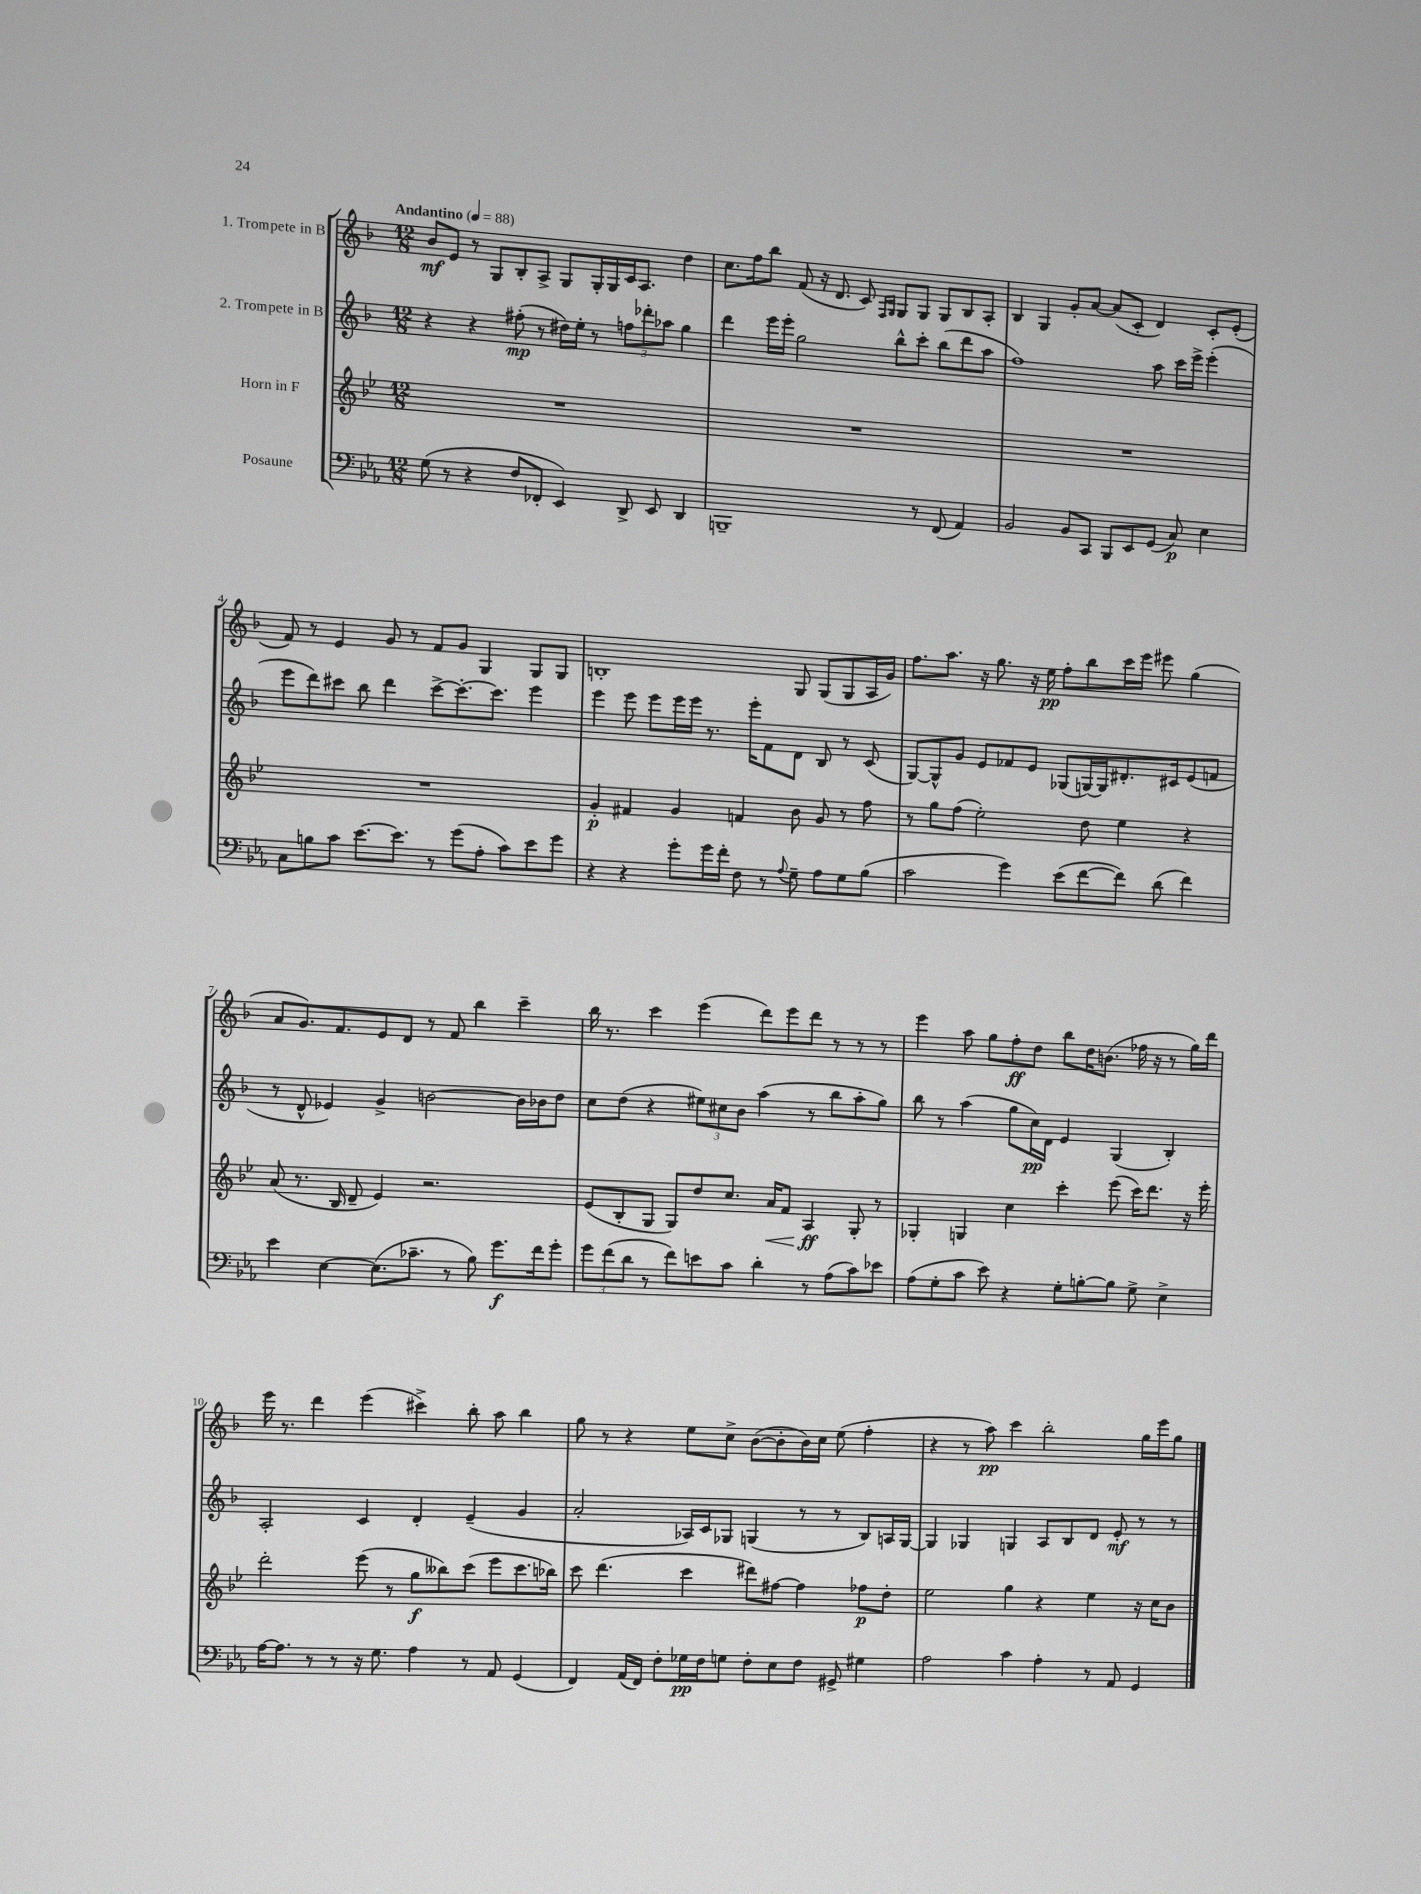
<<
\new StaffGroup <<
\new Staff = "s0" \with { instrumentName = "1. Trompete in B" } {
    \clef treble \key f \major \numericTimeSignature \time 12/8 \tempo "Andantino" 4 = 88
    bes'8\mf e'8 r8 g8 bes8-. a8-> g8 g16-. g16 c'16 a8. d''4 |
    c''8. f''16 bes''8 f'8( r16 d'8. c'8) \grace { f16 g16 } g8 g8 g8 bes8 a8-. |
    bes4 g4 g'8-. a'8~ a'8( c'8-. d'4) c'8-. e'8-.( |
    f'8) r8 e'4 g'8 r8 f'8 g'8 g4 g8 g8 |
    b1-. g8 g8( g8 a16 g'16) |
    f''8. a''8. r16 g''8. r16 e''16\pp f''8-. bes''8 c'''16 e'''16 eis'''8 g''4( |
    a'8 g'8.) f'8. e'8 d'8 r8 f'8 bes''4 c'''4-- |
    bes''16 r8. c'''4 e'''4( d'''8) e'''8 d'''8 r8 r8 r8 |
    e'''4 a''8 g''8 f''8-.\ff d''8 bes''8 d''16 b'8.( fes''16 r16 r8 g''16) d'''16 |
    e'''16 r8. d'''4 e'''4( cis'''4->) bes''8-. a''8 bes''4 |
    g''8 r8 r4 e''8 c''8-> bes'8~( bes'8-. bes'16) c''16 e''8( f''4-. |
    r4 r8 a''8\pp) c'''4 bes''2-. g''16 e'''16 g''8 \bar "|." |
}
\new Staff = "s1" \with { instrumentName = "2. Trompete in B" } {
    \clef treble \key f \major \numericTimeSignature \time 12/8
    r4 r4 fis''8-.\mp( r8 dis''16) e''16-. r8 \tuplet 3/2 { f''8 des'''8-. aes''8 } g''4 |
    d'''4 e'''16 e'''16-. g''2 bes''8-^ c'''8-. bes''8( d'''8 a''8 |
    f''1) a''8 c'''16 e'''16-> e'''4-.( |
    e'''8 d'''8) cis'''8 bes''8 d'''4 cis'''8~-> cis'''8.~-. cis'''8. e'''4 |
    e'''4 e'''8 e'''8 e'''16 e'''16 r8. e'''16-. f'8 d'8 bes8 r8 c'8( |
    g8~) g8-^ g'8 e'8 fes'8 e'8 ges8( g16~) g16 dis'8.-. cis'16 e'8( f'8 |
    r8 d'8-^ ees'4) g'4-> b'2~ b'16 bes'16 d''8 |
    c''8 d''8( r4 \tuplet 3/2 { eis''8) cis''8 bes'8 } a''4( r8 bes''8 a''8-. g''8) |
    bes''8 r8 a''4( g''8 c''16\pp) d'16 e'4 g4( bes4-.) |
    a2-. c'4 d'4-. e'4--( g'4 |
    a'2-. aes16) c'16 ges8 g4( r8 r8 bes8) a16 g16~ |
    g4 ges4 g4 a8 bes8 d'8 e'8-.\mf r8 r8 \bar "|." |
}
\new Staff = "s2" \with { instrumentName = "Horn in F" } {
    \clef treble \key bes \major \numericTimeSignature \time 12/8
    R1. |
    R1. |
    R1. |
    R1. |
    g'4-.\p fis'4 g'4 f'4 bes'8 g'8 r8 f''8 |
    r8 g''8 f''8( ees''2-.) d''8 ees''4 r4 |
    a'8( r8. bes16 d'8-- ees'4) r2. |
    ees'8( bes8-. g8 g8) d''8 c''8. a'16\< f'8 a4\ff\! g8-. r8 |
    ges4-. g4 c''4 c'''4-. ees'''8( c'''16) d'''8. r16 ees'''16-. |
    d'''2-. ees'''8( r8 g''8\f beses''8) c'''8( ees'''8 c'''8. bes''16) |
    c'''8 d'''4.( c'''4 dis'''8) fis''8~ fis''4 fes''8\p d''8-. |
    ees''2 g''4 r4 ees''4 r16 c''16 bes'8 \bar "|." |
}
\new Staff = "s3" \with { instrumentName = "Posaune" } {
    \clef bass \key ees \major \numericTimeSignature \time 12/8
    g8( r8 r4 f8 fes,8-. ees,4) d,8-> ees,8 d,4 |
    b,,1-- r8 f,8( aes,4) |
    bes,2 bes,8 c,8 bes,,8 ees,8 g,8( c8\p) ees4 |
    c8 b8 c'8 ees'8.~ ees'8. r8 g'8( aes8-. c'8) ees'8 g'8 |
    r4 r4 g'8-. g'16 f'16-. f8 r8 \appoggiatura { aes8 } g8-- aes8 g8 bes8( |
    c'2 g'4) ees'8( f'8~ f'8) d'8( f'4) |
    ees'4 ees4~ ees8.( ces'8.-- r8 bes8) g'8.\f f'16 g'8-. |
    \tuplet 3/2 { g'8 f'8( d'8 } r8 f'8) e'8 c'8 d'4-. r8 aes8( c'8) ees'8 |
    aes8( g8-. c'8 ees'8) r4 g8-. b8~-. b8 g8-> ees4-> |
    aes16~ aes8. r8 r8 r16 g8. aes4 r8 aes,8 g,4( |
    f,4) aes,16( f,16) f8-. ges16\pp f16 g8 f8-. ees8 f8 gis,8-> gis4 |
    aes2 c'4 aes4-. r8 aes,8 g,4 \bar "|." |
}
>>
>>
